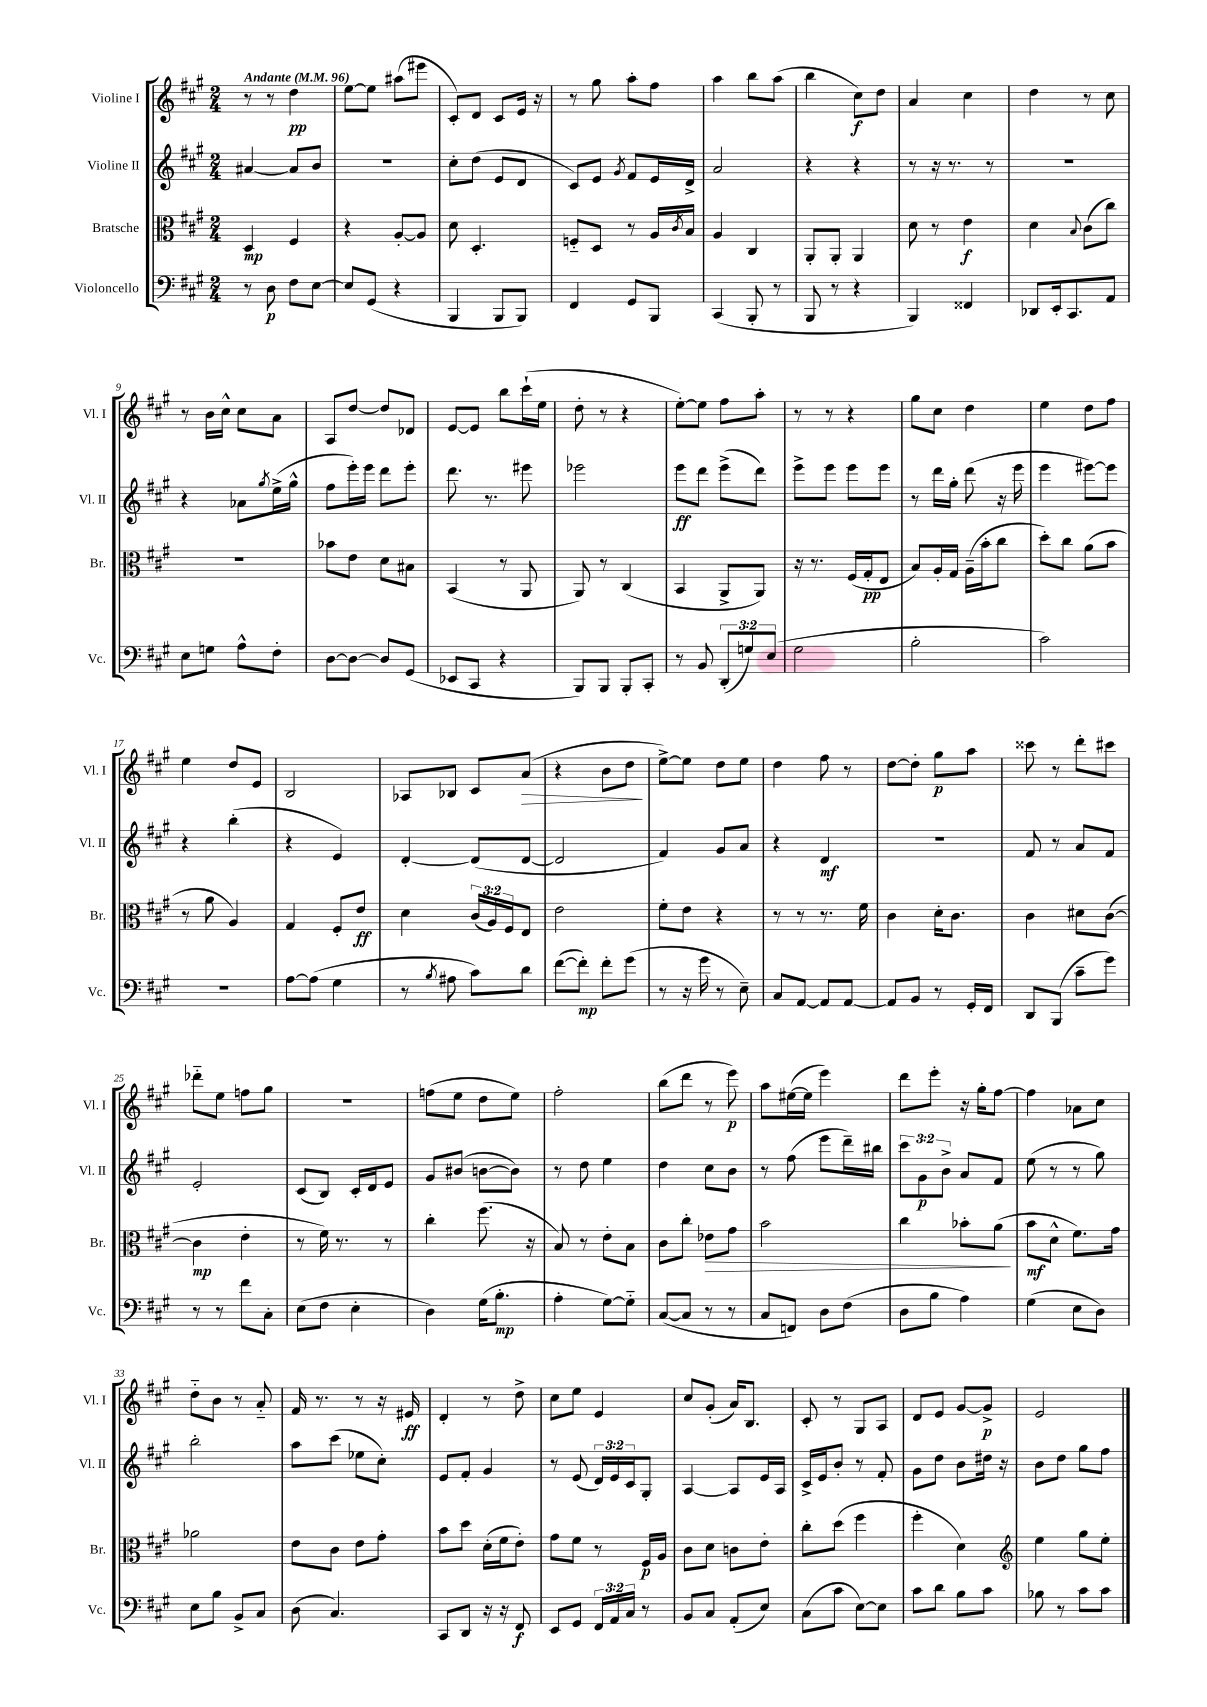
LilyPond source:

<<
\new StaffGroup <<
\new Staff = "s0" \with { instrumentName = "Violine I" shortInstrumentName = "Vl. I" } {
    \clef treble \key a \major \numericTimeSignature \time 2/4 \tempo "Andante" 4 = 96
    r8 r8 d''4\pp |
    e''8~ e''8 ais''8( eis'''8 |
    cis'8-.) d'8 cis'8 e'16 r16 |
    r8 gis''8 a''8-. fis''8 |
    a''4 b''8 a''8( |
    b''4 cis''8\f) d''8 |
    a'4 cis''4 |
    d''4 r8 cis''8 |
    r8 b'16 cis''16-^ cis''8 a'8 |
    a8 d''8~ d''8 des'8 |
    e'8~ e'8 b''8 cis'''16-!( e''16 |
    d''8-. r8 r4 |
    e''8~-.) e''8 fis''8 a''8-. |
    r8 r8 r4 |
    gis''8 cis''8 d''4 |
    e''4 d''8 fis''8 |
    e''4 d''8 e'8 |
    b2 |
    aes8 bes8 cis'8 a'8\>( |
    r4 b'8 d''8\! |
    e''8~->) e''8 d''8 e''8 |
    d''4 fis''8 r8 |
    d''8~ d''8-. gis''8\p a''8 |
    cisis'''8 r8 d'''8-. cis'''8 |
    des'''8-_ e''8 f''8 gis''8 |
    r2 |
    f''8( e''8 d''8 e''8) |
    fis''2-. |
    b''8( d'''8 r8 e'''8\p) |
    a''8 eis''16~( eis''16 e'''4) |
    d'''8 e'''8-. r16 gis''16-. fis''8~ |
    fis''4 aes'8 cis''8 |
    d''8-_ b'8 r8 a'8-_ |
    fis'16 r8. r8 r16 eis'16\ff |
    d'4-. r8 d''8-> |
    cis''8 e''8 e'4 |
    cis''8 gis'8-.( a'16) b8. |
    cis'8-. r8 gis8 a8 |
    d'8 e'8 gis'8~ gis'8->\p |
    e'2 \bar "|." |
}
\new Staff = "s1" \with { instrumentName = "Violine II" shortInstrumentName = "Vl. II" } {
    \clef treble \key a \major \numericTimeSignature \time 2/4 \override Staff.TupletNumber.text = #tuplet-number::calc-fraction-text
    ais'4~ ais'8 b'8 |
    R2 |
    cis''8-. d''8( e'8 d'8 |
    cis'8) e'8 \acciaccatura { gis'8 } fis'8 e'16 d'16-> |
    a'2 |
    r4 r4 |
    r8 r16 r8. r8 |
    R2 |
    r4 aes'8 \acciaccatura { gis''8 } e''16->( gis''16-^ |
    fis''8 e'''16-.) e'''16 d'''8 e'''8-. |
    d'''8. r8. eis'''8 |
    ees'''2 |
    e'''8\ff d'''8 e'''8->( d'''8) |
    e'''8-> e'''8 e'''8 e'''8 |
    r8 d'''16 gis''16-. d'''8( r16 e'''16 |
    e'''4 eis'''8~) eis'''8 |
    r4 b''4-.( |
    r4 e'4) |
    d'4~-. d'8( d'8~ |
    d'2 |
    fis'4) gis'8 a'8 |
    r4 d'4\mf |
    R2 |
    fis'8 r8 a'8 fis'8 |
    e'2-. |
    cis'8( b8) cis'16-. d'16 e'8 |
    gis'8 bis'8( b'8~ b'8) |
    r8 d''8 e''4 |
    d''4 cis''8 b'8 |
    r8 fis''8( e'''8 d'''16--) bis''16 |
    \tuplet 3/2 { cis'''8 gis'8\p b'8-> } a'8 fis'8 |
    e''8( r8 r8 gis''8) |
    b''2-. |
    a''8 cis'''8( ees''8 cis''8-.) |
    e'8 fis'8-. gis'4 |
    r8 e'8( \tuplet 3/2 { d'16) e'16 cis'16 } gis8-. |
    a4~ a8 e'16 a16 |
    cis'16-> e'16 b'8-. r8 fis'8-. |
    gis'8 d''8 b'8 dis''16 r16 |
    b'8 d''8 gis''8 fis''8 \bar "|." |
}
\new Staff = "s2" \with { instrumentName = "Bratsche" shortInstrumentName = "Br." } {
    \clef alto \key a \major \numericTimeSignature \time 2/4 \override Staff.TupletNumber.text = #tuplet-number::calc-fraction-text
    d4\mp fis4 |
    r4 a8~-. a8 |
    d'8 d4.-. |
    f8-_ d8 r8 a16 \acciaccatura { cis'8 } b16 |
    a4 cis4 |
    a,8-. a,8-. a,4 |
    d'8 r8 e'4\f |
    d'4 \appoggiatura { b8 } cis'8( cis''8) |
    r2 |
    bes'8 e'8 d'8 bis8 |
    b,4( r8 a,8 |
    a,8) r8 cis4( |
    b,4 a,8-> a,8) |
    r16 r8. fis16( gis16-.\pp e8 |
    b8) a16-. gis16 a16--( b'16-. cis''8 |
    d''8-.) cis''8 a'8( b'8 |
    r8 a'8 a4) |
    gis4 fis8-. e'8\ff |
    d'4 \tuplet 3/2 { cis'16( a16) fis16 } e8 |
    e'2 |
    fis'8-. e'8 r4 |
    r8 r8 r8. fis'16 |
    cis'4 d'16-. cis'8. |
    cis'4 dis'8 cis'8~( |
    cis'4\mp e'4-. |
    r8 fis'16) r8. r8 |
    cis''4-. fis''8.( r16 |
    b8) r8 e'8-. b8 |
    cis'8 cis''8-. ees'8\> gis'8 |
    b'2 |
    cis''4 bes'8-. a'8\!( |
    b'8\mf d'8-^ fis'8.) gis'16 |
    aes'2 |
    e'8 cis'8 e'8 gis'8-. |
    b'8 d''8 d'16-.( fis'16 e'8-.) |
    gis'8 fis'8 r8 fis16\p a16 |
    cis'8 d'8 c'8 e'8-. |
    cis''8-. d''8( fis''4 |
    fis''4-. d'4) |
    \clef treble e''4 gis''8 e''8-. \bar "|." |
}
\new Staff = "s3" \with { instrumentName = "Violoncello" shortInstrumentName = "Vc." } {
    \clef bass \key a \major \numericTimeSignature \time 2/4 \override Staff.TupletNumber.text = #tuplet-number::calc-fraction-text
    r8 d8\p fis8 e8~ |
    e8 gis,8( r4 |
    b,,4 b,,8 b,,8) |
    fis,4 gis,8 b,,8 |
    cis,4( b,,8-. r8 |
    b,,8 r8 r4 |
    b,,4) fisis,4 |
    des,8 e,16-. cis,8. a,8 |
    e8 g8 a8-^ fis8-. |
    d8~ d8~ d8 gis,8( |
    ees,8 cis,8 r4 |
    b,,8) b,,8 b,,8-. cis,8-. |
    r8 b,8 \tuplet 3/2 { d,8-.( g8) e8( } |
    gis2 |
    b2-. |
    cis'2) |
    r2 |
    a8~ a8( gis4 |
    r8 \acciaccatura { b8 } ais8 cis'8) d'8 |
    fis'8~( fis'8-.\mp) fis'8-. gis'8( |
    r8 r16 gis'16 r8 e8--) |
    cis8 a,8~ a,8 a,8~ |
    a,8 b,8 r8 gis,16-. fis,16 |
    d,8 b,,8( cis'8-- gis'8) |
    r8 r8 fis'8 cis8-. |
    e8( fis8 e4-. |
    d4) gis16( b8.-.\mp |
    a4-. gis8~) gis8-_ |
    cis8~( cis8 r8 r8 |
    cis8 f,8) d8 fis8( |
    d8 b8 a4) |
    gis4( e8 d8) |
    e8 b8 b,8-> cis8 |
    d8( cis4.) |
    cis,8 d,8 r16 r16 fis,8\f |
    e,8 gis,8 \tuplet 3/2 { fis,16 a,16 cis16 } r8 |
    b,8 cis8 a,8-.( e8) |
    cis8( cis'8 e8~) e8 |
    cis'8 d'8 b8 cis'8 |
    bes8 r8 cis'8 cis'8 \bar "|." |
}
>>
>>
